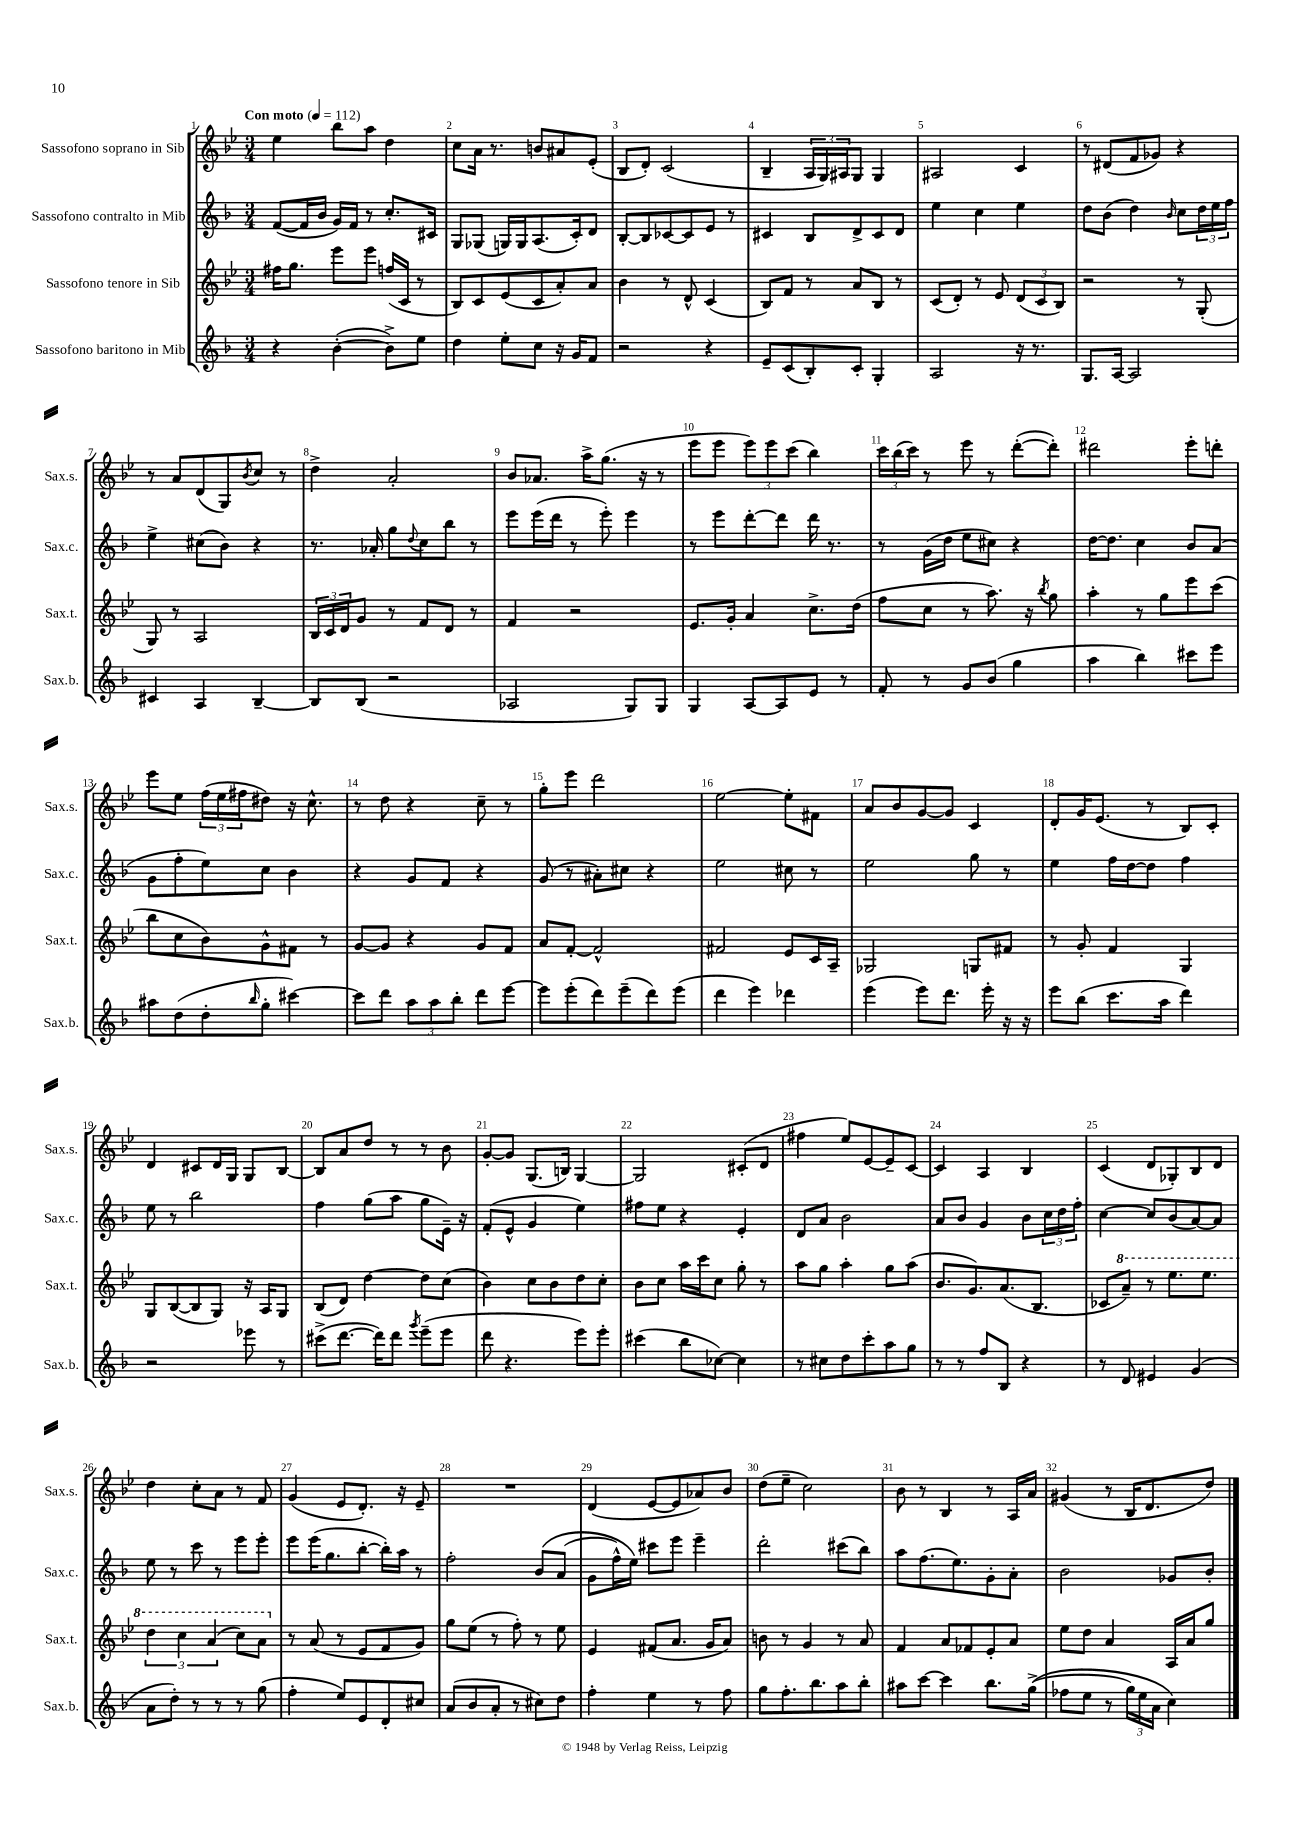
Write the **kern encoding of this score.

**kern	**kern	**kern	**kern
*part4	*part3	*part2	*part1
*staff4	*staff3	*staff2	*staff1
*I"Sassofono baritono in Mib	*I"Sassofono tenore in Sib	*I"Sassofono contralto in Mib	*I"Sassofono soprano in Sib
*I'Sax.b.	*I'Sax.t.	*I'Sax.c.	*I'Sax.s.
*clefG2	*clefG2	*clefG2	*clefG2
*k[b-]	*k[b-e-]	*k[b-]	*k[b-e-]
*M3/4	*M3/4	*M3/4	*M3/4
*MM112	*MM112	*MM112	*MM112
=1	=1	=1	=1
!	!	!	!LO:TX:a:B:t=Con moto
4r	16ff#X\KL	([8f/L	4ee-\
.	8.gg\J	.	.
.	.	16f/L]	.
.	.	16b-/JJ	.
([4b-'\	8eee-\L	16g/LL)	8bb-\L
.	.	16f/JJ	.
.	8eee-\J	8r	8aa\J
8b-^\L])	(16ffn/LL	8.cc'/L	4dd\
.	16c/JJ	.	.
8ee\J	8r	.	.
.	.	16c#X/Jk	.
=2	=2	=2	=2
4dd\	8B-/L)	8G/L	8cc\L
.	8c/	(8G-X/J	16a\Jk
.	.	.	8.r
8ee'\L	(8e-/	16Gn/LL)	.
.	.	16G/J	.
8cc\J	8c/	(8.A/	8bn/L
16r	8a'/)	.	8a#X/
16g/KL	.	16c'/k)	.
8f/J	8a/J	8d/J	(8e-'/J
=3	=3	=3	=3
2r	4b-\	[8B-'/L	8B-/L
.	.	8B-/]	8d'/J)
.	8r	[8c-X/	(2c/
.	8d^^/	8c-/]	.
4r	(4c/	8e/J	.
.	.	8r	.
=4	=4	=4	=4
8e~/L	8B-/L)	4c#X/	4B-~/
(8c/	8f/J	.	.
8B-'/)	8r	8B-/L	24A/LL
.	.	.	24G/)
.	.	.	24A#X/J
8c'/J	8a/L	8d^/	8G/J
4G'/	8B-/J	8c#/	4G/
.	8r	8d/J	.
=5	=5	=5	=5
2A/	(8c/L	4ee\	2A#X/
.	8d'/J)	.	.
.	8r	4cc\	.
.	8e-/	.	.
16r	(12d/L	4ee\	4c/
8.r	.	.	.
.	12c/	.	.
.	12B-/J)	.	.
=6	=6	=6	=6
8.G/L	2r	8dd\L	8r
.	.	(8b-\J	(8d#X/L
[16A/Jk	.	.	.
2A/]	.	4dd\)	8f/
.	.	.	8g-X/J)
.	.	16qqb-/	.
.	8r	8cc\L	4r
.	(8G'/	24dd\L	.
.	.	24ee\	.
.	.	24ff\JJ	.
!!LO:LB:g=z
=7	=7	=7	=7
4c#X/	8G/)	4ee^\	8r
.	8r	.	8a/L
4A/	2A/	(8cc#X\L	(8d/
.	.	8b-\J)	8G/)
.	.	.	8qb-/
[4B-~/	.	4r	8cc/J
.	.	.	8r
=8	=8	=8	=8
8B-/L]	24B-/LL	8.r	4dd^\
.	24c/	.	.
.	24d/J	.	.
(8B-/J	8g/J	.	.
.	.	16a-X'/	.
2r	8r	8gg\L	2a'/
.	.	8qqdd/	.
.	8f/L	8cc\	.
.	8d/J	8bb-\J	.
.	8r	8r	.
=9	=9	=9	=9
2A-X/	4f/	8eee\L	8b-/L
.	.	(16eee\L	8.a-X/J
.	.	16ddd\JJ	.
.	2r	8r	.
.	.	.	16aa^\KL
.	.	8eee'\)	(8.gg\J
8G/L)	.	4eee\	.
.	.	.	16r
8G/J	.	.	8r
=10	=10	=10	=10
4G/	8.e-/L	8r	8eee-\L
.	.	8eee\L	8eee-\J
.	16g'/Jk	.	.
[8A/L	4a/	[8ddd'\	12eee-\L)
.	.	.	12eee-\
8A/]	.	8ddd\J]	.
.	.	.	(12ccc\J
8e/J	8.cc^\L	16ddd\	4bb-\)
.	.	8.r	.
8r	.	.	.
.	(16dd\Jk	.	.
=11	=11	=11	=11
8f'/	8ff\L	8r	24ccc\LL
.	.	.	(24bb-\
.	.	.	24ccc\JJ)
8r	8cc\J	(16g\LL	8r
.	.	16dd\JJ	.
8g/L	8r	8ee\L	8eee-\
(8b-/J	8.aa\)	8cc#X\J)	8r
4gg\	.	4r	([8ddd'\L
.	16r	.	.
.	8qbb-/	.	.
.	8gg\	.	8ddd'\J])
=12	=12	=12	=12
4aa\	4aa'\	[16dd\KL	2ddd#X\
.	.	8.dd\J]	.
4bb-\)	8r	4cc\	.
.	8gg\L	.	.
8ccc#X\L	8eee-\	8b-/L	8eee-'\L
8eee\J	(8ccc\J	(8a/J	8dddn'\J
!!LO:LB:g=z
=13	=13	=13	=13
8aa#X\L	8bb-\L	8g\L	8eee-\L
(8dd\	8cc\	8ff'\	8ee-\J
8dd'\	8b-\)	8ee\)	(24ff\LL
.	.	.	24ee-\
.	.	.	24ff#X\J
16qqbb-/	.	.	.
8gg'\J	8g^^\	8cc\J	8dd#X\J)
[4ccc#X\)	8f#X\J	4b-\	16r
.	.	.	8.cc^^\
.	8r	.	.
=14	=14	=14	=14
8ccc#\L]	[8g/L	4r	8r
8ddd\J	8g/J]	.	8dd\
12aa\L	4r	8g/L	4r
12aa\	.	.	.
.	.	8f/J	.
12bb-'\J	.	.	.
8ddd\L	8g/L	4r	8cc~\
[8eee\J	8f/J	.	8r
=15	=15	=15	=15
8eee\L]	8a/L	(8g/	8gg'\L
(8eee'\	[8f'/J	8r	8eee-\J
8ddd\)	2f^^/]	8a#X'\L)	2ddd\
(8eee~\	.	8cc#X\J	.
8ddd\)	.	4r	.
(8eee\J	.	.	.
=16	=16	=16	=16
4ddd\	2f#X/	2ee\	[2ee-\
4eee\)	.	.	.
4ddd-X\	8e-/L	8cc#X\	8ee-'\L]
.	16c/L	8r	8f#X\J
.	16A~/JJ	.	.
=17	=17	=17	=17
(4eee\	2G-X/	2ee\	8a/L
.	.	.	8b-/
8eee\L)	.	.	[8g/
8.ddd\J	.	.	8g/J]
.	8Gn/L	8gg\	4c/
16eee'\	.	.	.
16r	8f#X/J	8r	.
16r	.	.	.
=18	=18	=18	=18
8eee\L	8r	4ee\	8d'/L
(8bb-\J	8g'/	.	16g/K
.	.	.	(8.e-/J
8.ccc\L	4f/	16ff\LL	.
.	.	[16dd\J	.
.	.	8dd\J]	8r
16aa\Jk	.	.	.
4ddd\)	4G/	4ff\	8B-/L)
.	.	.	8c'/J
!!LO:LB:g=z
=19	=19	=19	=19
2r	8G/L	8ee\	4d/
.	([8B-/	8r	.
.	8B-/]	2bb-\	8c#X/L
.	8G/J)	.	16d/L
.	.	.	16G/JJ
8eee-X\	16r	.	8G/L
.	16A/KL	.	.
8r	8G/J	.	[8B-/J
=20	=20	=20	=20
(8ccc#X^\L	(8B-/L	4ff\	8B-/L]
[8.ddd\J	8d/J)	.	8a/
.	[4dd\	(8gg\L	8dd/J
16ddd\KL])	.	.	.
8ddd\J	.	8aa\J	8r
8qggg/	.	.	.
(8eee~\L	8dd\L]	8gg\L	8r
8eee\J	(8cc\J	16e~\Jk)	8b-\
.	.	16r	.
=21	=21	=21	=21
8ddd\	4b-\)	(8f'/L	[8g'/L
4.r	.	8e^^/J	8g/J]
.	8cc\L	4g/	(8.G/L
.	8b-\	.	.
.	.	.	16Bn/Jk)
8eee\L)	8dd\	4ee\)	[4G/
8eee'\J	8cc'\J	.	.
=22	=22	=22	=22
(4ccc#X\	8b-\L	8ff#X\L	2G/]
.	8cc\J	8ee\J	.
8bb-\L	16aa\LL	4r	.
.	16ccc\J	.	.
[8cc-X\J)	8cc\J	.	.
4cc-\]	8gg'\	4e'/	(8c#X'/L
.	8r	.	8d/J
=23	=23	=23	=23
8r	8aa\L	8d/L	4ff#X\
8cc#X\L	8gg\J	8a/J	.
8dd\	4aa'\	2b-\	8ee-/L)
8ccc'\	.	.	[8e-/
8aa\	8gg\L	.	8e-~/]
8gg\J	(8aa\J	.	[8c/J
=24	=24	=24	=24
8r	8.b-/L	8a/L	4c/]
8r	.	8b-/J	.
.	8.g/)	.	.
8ff/L	.	4g/	4A/
8B-/J	(8.a/	.	.
4r	.	8b-\L	4B-/
.	8.B-/J	.	.
.	.	24cc\L	.
.	.	24dd\	.
.	.	24ff'\JJ	.
=25	=25	=25	=25
8r	8c-X/L	[4cc\	(4c/
*	*8va	*	*
8d/	8aa~/J)	.	.
4e#X/	8r	8cc/L]	8d/L
.	8.eee-\L	(8b-/	8G-X'/)
(4g/	.	[8a/)	8B-/
.	8.eee-\J	.	.
.	.	8a/J]	8d/J
!!LO:LB:g=z
=26	=26	=26	=26
8a\L	6ddd\	8ee\	4dd\
8dd'\J)	.	8r	.
.	6ccc\	.	.
8r	.	8ccc\	8cc'\L
.	(6aa/	.	.
8r	.	8r	8a\J
8r	8ccc\L)	8eee\L	8r
(8gg\	8aa\J	8eee'\J	8f/
=27	=27	=27	=27
*	*X8va	*	*
4ff'\	8r	8eee\L	(4g/
.	(8a/	(16eee\K	.
.	.	8.gg\	.
8ee/L)	8r	.	8e-/L
8e/	8e-/L	[8bb-'\J	8.d'/J)
8d'/	8f/	16bb-'\LL])	.
.	.	16aa\JJ	16r
8cc#X/J	8g/J)	8r	8e-~/
=28	=28	=28	=28
(8a/L	8gg\L	2ff'\	2.r
8b-/	(8ee-\J	.	.
8a'/J	8r	.	.
8r	8ff'\)	.	.
8cc#X\L)	8r	(8b-/L	.
8dd\J	8ee-\	(8a/J	.
=29	=29	=29	=29
4ff'\	4e-/	8g\L	(4d/
.	.	16ff^^\L)	.
.	.	16ee\JJ)	.
4ee\	(8f#X/L	8ccc#X\L	[8e-/L
.	8.a/J	8eee\J	8e-/]
8r	.	4eee~\	8a-X/)
.	16g/KL	.	.
8ff\	8a/J)	.	8b-/J
=30	=30	=30	=30
8gg\L	8bn\	2ddd'\	(8dd\L
8.ff'\	8r	.	8ee-~\J
.	4g/	.	2cc\)
8.bb-\	.	.	.
8aa\	8r	(8ccc#X\L	.
8bb-'\J	8a/	8bb-\J)	.
=31	=31	=31	=31
8aa#X\L	4f/	8aa\L	8b-\
[8ccc\J	.	(8.ff\	8r
4ccc\]	8a/L	.	4B-/
.	.	8.ee\)	.
.	8f-X/	.	.
8.bb-\L	8e-'/	8g'\	8r
.	8a/J	8a'\J	16A/LL
((16gg^\Jk	.	.	16a/JJ
=32	=32	=32	=32
8ff-X\L	8ee-\L	2b-\	(4g#X/
8ee\J	8dd\J	.	.
8r	4a/	.	8r
24gg\LL)	.	.	16B-/KL
24ee\	.	.	.
.	.	.	8.d/
24a\JJ	.	.	.
4cc\)	16A/LL	8g-X/L	.
.	16a/J	.	.
.	8gg/J	8b-'/J	8dd/J)
==	==	==	==
*-	*-	*-	*-
